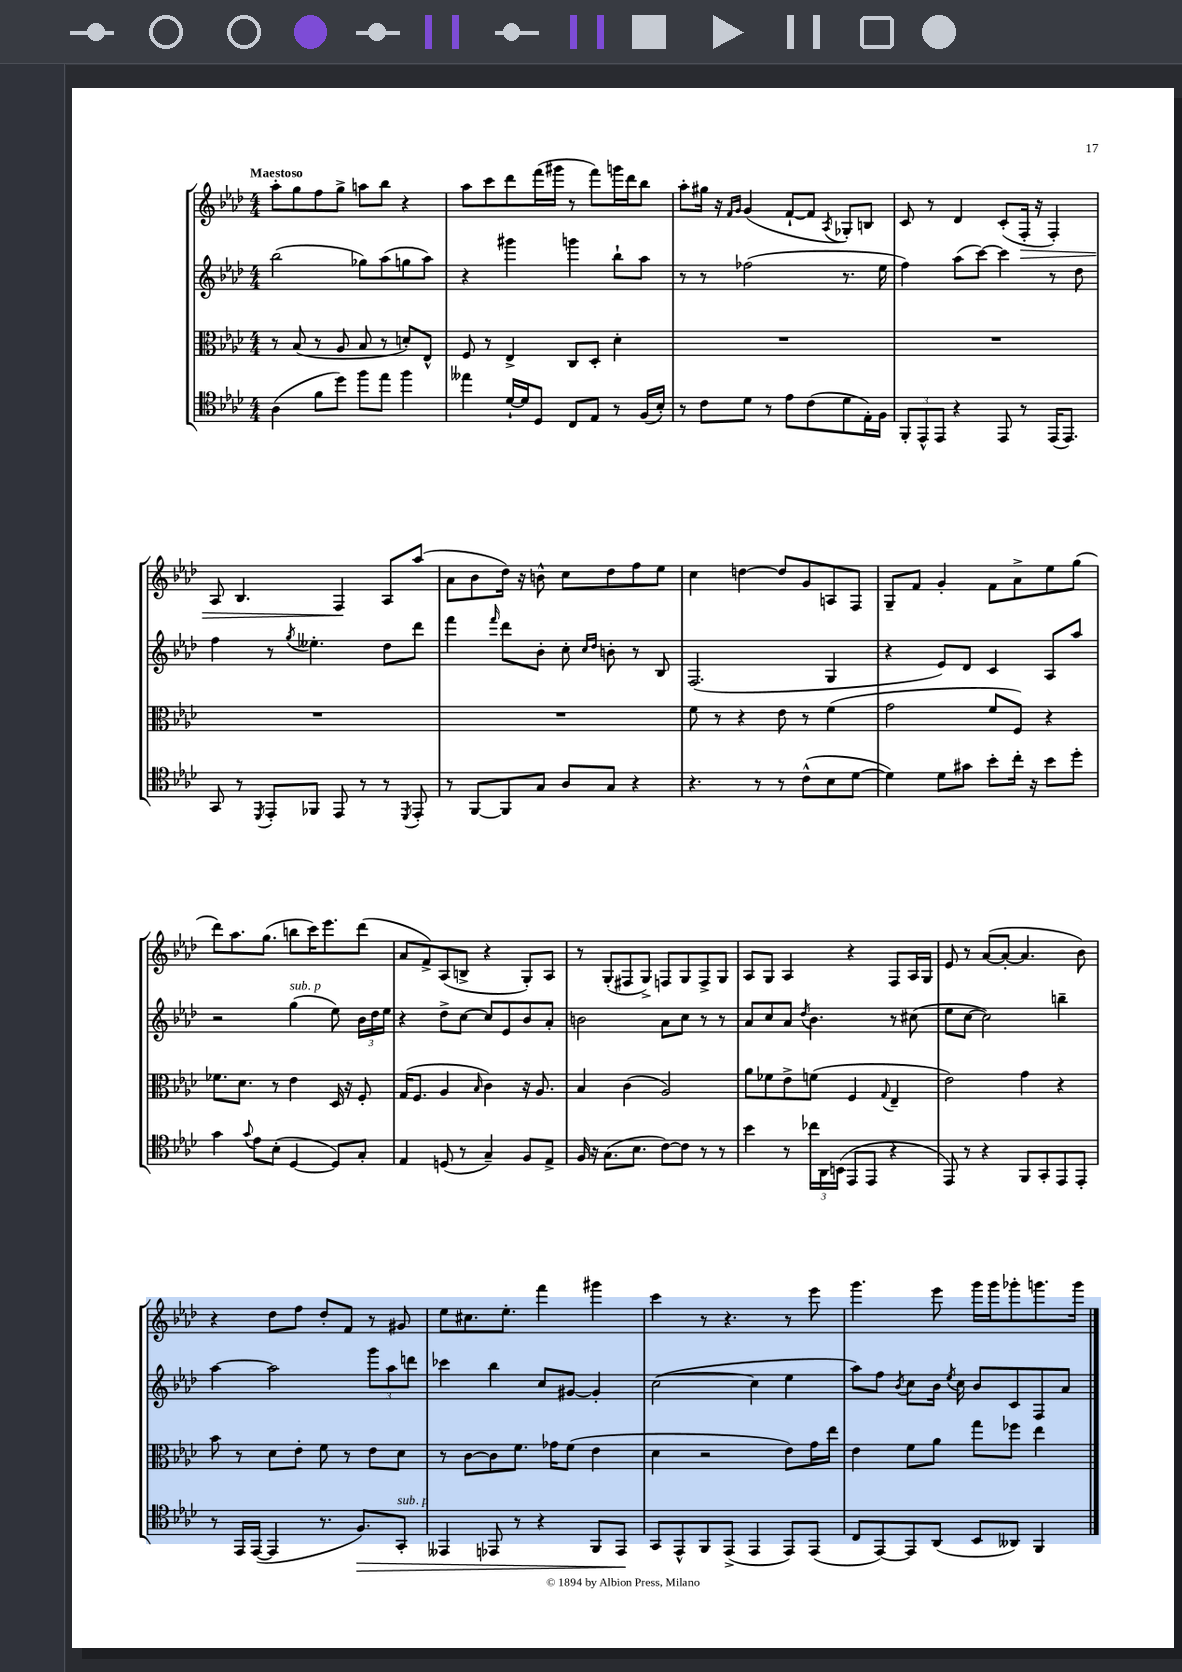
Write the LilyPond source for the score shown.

<<
\new StaffGroup <<
\new Staff = "s0" {
    \clef treble \key aes \major \numericTimeSignature \time 4/4 \tempo "Maestoso"
    \autoBeamOff aes''8[-. g''8 f''8 g''8]-> a''8[ bes''8] r4 |
    aes''8[ c'''8 des'''8 f'''16( gis'''16] r8 f'''8[) g'''16 des'''16 bes''8] |
    aes''8[-. gis''16] r16 \grace { f'16[ g'16] } g'4( f'8[~-! f'8] \acciaccatura { aes8 } ges8[-.) b8] |
    c'8 r8 des'4 c'8[-.( f16]-.\> r16 f4-.) |
    aes8 bes4. f4\! aes8[ aes''8]( |
    aes'8[ bes'8 des''16]) r16 b'8-^ c''8[ des''8 f''8 ees''8] |
    c''4 d''4~ d''8[ g'8 a8 f8] |
    g8[-- f'8] g'4-. f'8[ aes'8-> ees''8 g''8]( |
    des'''8[) aes''8. g''8.]( b''8[ c'''16) ees'''8. des'''8]( |
    aes'8[ f'8->) aes8( b8]-> r4 g8[-.) aes8] |
    r8 g8[-.( fis8 g8]->) f8[ g8 f8-> g8] |
    aes8[ g8] aes4 r4 f8[ aes16 g16] |
    ees'8 r8 aes'8[~( aes'8]~-. aes'4. bes'8) |
    r4 des''8[ f''8] des''8[-. f'8] r8 gis'8 |
    ees''8[ cis''8. ees''8.]-. f'''4 gis'''4 |
    c'''4 r8 r4. r8 ees'''8 |
    g'''4. ees'''8 g'''16[ g'''16 ges'''8-. g'''8. g'''16] \bar "|." |
}
\new Staff = "s1" {
    \clef treble \key aes \major \numericTimeSignature \time 4/4
    \autoBeamOff bes''2( ges''8[) aes''8( g''8 aes''8]) |
    r4 gis'''4 g'''4 bes''8[-! aes''8] |
    r8 r8 fes''2( r8. ees''16 |
    f''4) aes''8[( c'''8]~) c'''4 r8 des''8 |
    f''4 r8 \acciaccatura { g''8 } eeses''4.-. des''8[ des'''8] |
    f'''4 \grace { f'''16 } des'''8[ bes'8]-. c''8-. \grace { c''16[ des''16] } b'8-. r8 bes8 |
    f2.( g4 |
    r4 ees'8[) des'8] c'4 aes8[ aes''8] |
    r2 g''4^\markup { \italic "sub. p" }( ees''8) \tuplet 3/2 { bes'16[ des''16 ees''16] } |
    r4 des''8[-> c''8]~ c''8[ ees'8 bes'8 aes'8]-. |
    b'2 aes'8[ c''8] r8 r8 |
    aes'8[ c''8 aes'8] \acciaccatura { des''8 } bes'4. r8 cis''8( |
    ees''8[ c''8]~ c''2) b''4-- |
    aes''4~ aes''2 \tuplet 3/2 { g'''8[ aes''8 d'''8] } |
    ces'''4 bes''4 c''8[ gis'8]~ gis'4-. |
    c''2~( c''4 ees''4 |
    aes''8[) f''8] \acciaccatura { bes'8 } c''8[ bes'16] \acciaccatura { ees''8 } c''16 bes'8[ c'8 f8 aes'8] \bar "|." |
}
\new Staff = "s2" {
    \clef alto \key aes \major \numericTimeSignature \time 4/4
    \autoBeamOff r8 bes8( r8 aes8 bes8 r8 d'8[-.) ees8]-^ |
    f8 r8 ees4-> c8[ des8]-. des'4-. |
    R1 |
    R1 |
    R1 |
    R1 |
    f'8 r8 r4 ees'8 r8 f'4( |
    g'2 f'8[ f8]) r4 |
    fes'8.[ des'8.] r8 ees'4 des16 r16 f8-. |
    g16[( f8.] aes4 \grace { bes16 } c'4) r16 aes8. |
    bes4 c'4( aes2) |
    aes'8[ fes'8 ees'8-> f'8]( f4 \appoggiatura { g8 } ees4-- |
    ees'2) g'4 r4 |
    bes'8 r8 des'8[ ees'8]-. f'8 r8 ees'8[ des'8] |
    r8 c'8[~ c'8 f'8.] ges'16[ f'8]( ees'4 |
    des'4 r2 ees'8[) g'16 ees''16] |
    ees'4 f'8[ aes'8] g''8[ fes''8] ees''4 \bar "|." |
}
\new Staff = "s3" {
    \clef tenor \key aes \major \numericTimeSignature \time 4/4
    \autoBeamOff aes4( f'8[ des''8]) f''8[ ees''8] f''4 |
    eeses''4 des'16[~-! des'16 des8] c8[ ees8] r8 f16[( bes16]-.) |
    r8 c'8[ des'8] r8 ees'8[ c'8( des'8 ees16-.) f16] |
    \tuplet 3/2 { f,8[-. ees,8-^ ees,8] } r4 ees,8 r8 ees,16[( ees,8.]) |
    g,8 r8 \acciaccatura { des,8 } ees,8[-. fes,8] ees,8 r8 r8 \acciaccatura { des,8 } ees,8-. |
    r8 f,8[~ f,8 g8] aes8[ g8] r4 |
    r4. r8 r8 c'8[-^( bes8 des'8]~ |
    des'4) des'8[ gis'8] bes'8[-. c''16]-. r16 bes'8[ des''8]-. |
    g'4 \appoggiatura { g'8 } ees'8[ bes8]-.( des4~ des8[) g8]-. |
    ees4 d8( r8 g4--) f8[ ees8]-> |
    f16 r16 g8.[( bes8.] c'8[~) c'8] r8 r8 |
    bes'4 r8 \tuplet 3/2 { ces''16[ aes,16 b,16]( } ees,8[ ees,8] r4 |
    ees,8) r8 r4 f,8[ g,8-. ees,8 ees,8]-. |
    r8 ees,16[ ees,16]~( ees,4 r8. f8.[\>) g,8]-.^\markup { \italic "sub. p" } |
    eeses,4 ees,8 r8 r4 f,8[ ees,8]\! |
    g,8[ ees,8-^ f,8 ees,8]->( ees,4 ees,8[) ees,8]( |
    c8[ ees,8~) ees,8 aes,8]( bes,8[ aeses,8]) f,4 \bar "|." |
}
>>
>>
\layout { \context { \Score \remove "Bar_number_engraver" } }
